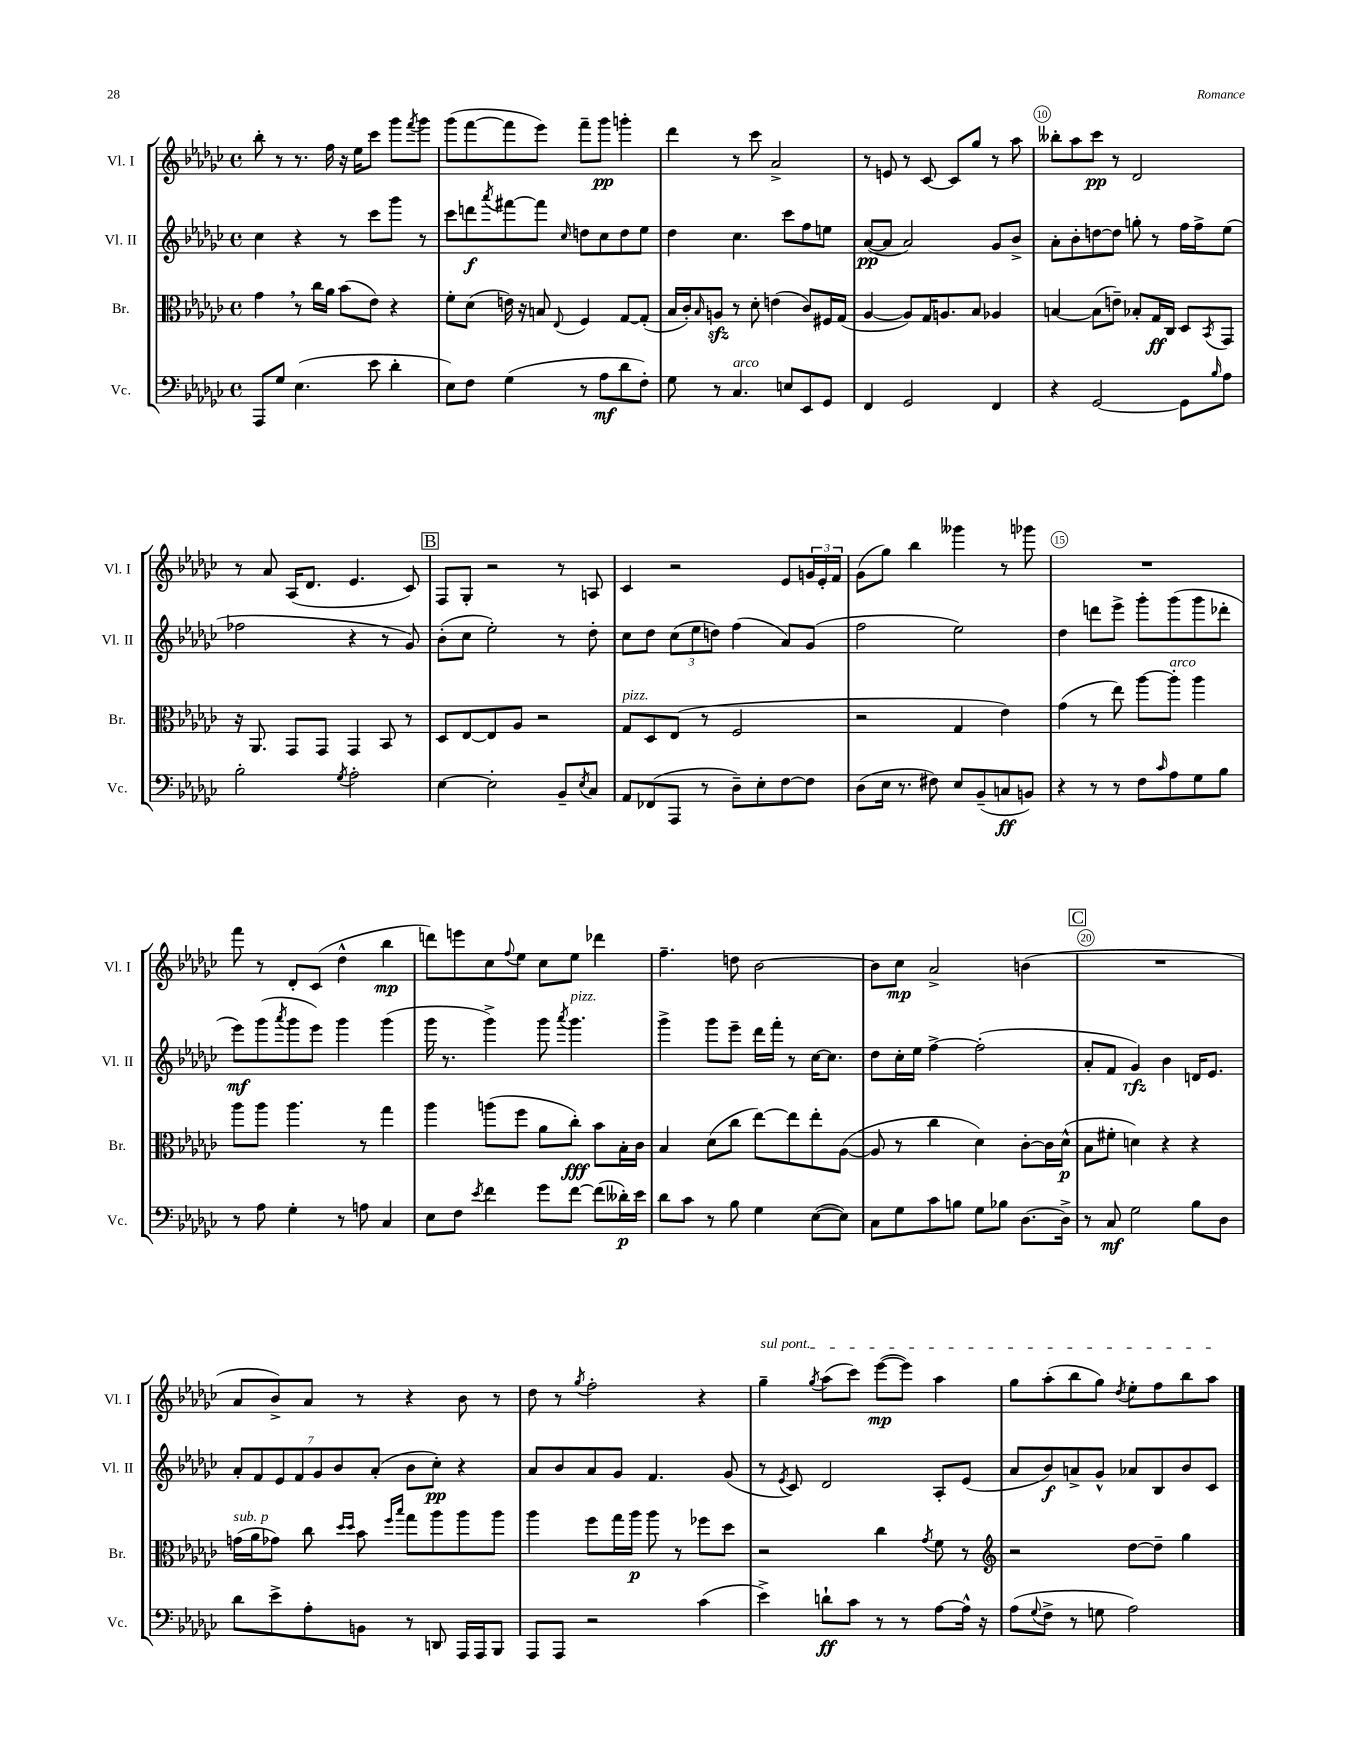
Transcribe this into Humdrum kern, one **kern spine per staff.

**kern	**dynam	**kern	**dynam	**kern	**dynam	**kern	**dynam
*part4	*part4	*part3	*part3	*part2	*part2	*part1	*part1
*staff4	*staff4	*staff3	*staff3	*staff2	*staff2	*staff1	*staff1
*I"Vc.	*	*I"Br.	*	*I"Vl. II	*	*I"Vl. I	*
*I'Vc.	*	*I'Br.	*	*I'Vl. II	*	*I'Vl. I	*
*clefF4	*	*clefC3	*	*clefG2	*	*clefG2	*
*k[b-e-a-d-g-c-]	*	*k[b-e-a-d-g-c-]	*	*k[b-e-a-d-g-c-]	*	*k[b-e-a-d-g-c-]	*
*M4/4	*	*M4/4	*	*M4/4	*	*M4/4	*
*met(c)	*	*met(c)	*	*met(c)	*	*met(c)	*
=6	=6	=6	=6	=6	=6	=6	=6
8AAA-/L	.	4g-,\	.	4cc-\	.	8bb-'\	.
8G-/J	.	.	.	.	.	8r	.
(4.E-\	.	8r	.	4r	.	8.r	.
.	.	16cc-\LL	.	.	.	.	.
.	.	16a-\JJ	.	.	.	16ff\	.
.	.	(8b-\L	.	8r	.	16r	.
.	.	.	.	.	.	16ee-\KL	.
8e-\	.	8e-\J)	.	8ccc-\L	.	8ccc-\J	.
4d-'\	.	4r	.	8ggg-\J	.	8ggg-\L	.
.	.	.	.	.	.	8qfff/	.
.	.	.	.	8r	.	8ggg-\J	.
=7	=7	=7	=7	=7	=7	=7	=7
8E-\L)	.	8f'\L	.	8ccc-\L	.	(8ggg-\L	.
8F\J	.	(8d-\J	.	8dddn\	f	[8fff\	.
.	.	.	.	8qaaa-/	.	.	.
(4G-\	.	16en\)	.	[8fff#X\	.	8fff\]	.
.	.	16r	.	.	.	.	.
.	.	8Bn/	.	8fff#\J]	.	8eee-\J)	.
.	.	8qqE-/	.	16qqcc-/	.	.	.
8r	.	4F/	.	8ddn\L	.	8fff~\L	.
8A-\L	mf	.	.	8cc-\	.	8ggg-\J	pp
8d-\	.	[8G-/L	.	8dd\	.	4gggn'\	.
8F'\J)	.	(8G-'/J]	.	8ee-\J	.	.	.
=8	=8	=8	=8	=8	=8	=8	=8
8G-\	.	16B-/LL	.	4dd-\	.	4ddd-\	.
.	.	16c-'/J)	.	.	.	.	.
.	.	16qqB-/	.	.	.	.	.
8r	.	8Anzz/J	.	.	.	.	.
!LO:TX:a:i:t=arco	!	!	!	!	!	!	!
4.C-/	.	8r	.	4.cc-\	.	8r	.
.	.	8d-'\	.	.	.	8ccc-\	.
.	.	(4en\	.	.	.	2a-^/	.
8En/L	.	.	.	8ccc-\L	.	.	.
8EE-/	.	8c-/L)	.	8ff\	.	.	.
8GG-/J	.	16F#X/L	.	8een\J	.	.	.
.	.	(16G-/JJ	.	.	.	.	.
=9	=9	=9	=9	=9	=9	=9	=9
4FF/	.	[4A-/	.	([8a-/L	pp	8r	.
.	.	.	.	8a-/J]	.	8en/	.
2GG-/	.	8A-/L])	.	2a-/)	.	8r	.
.	.	16G-/K	.	.	.	[8c-/	.
.	.	8.An/	.	.	.	.	.
.	.	.	.	.	.	8c-/L]	.
.	.	8B-/J	.	.	.	8gg-/J	.
4FF/	.	4A-X/	.	8g-/L	.	8r	.
.	.	.	.	8b-^/J	.	8aa-\	.
=10	=10	=10	=10	=10	=10	=10	=10
4r	.	[4Bn/	.	8a-'\L	.	8bb--X'\L	.
.	.	.	.	8b-'\	.	8aa-\	.
[2GG-/	.	(8B\L]	.	[8ddn\	.	8ccc-\J	pp
.	.	8en~\J)	.	8dd\J]	.	8r	.
.	.	8B-X'/L	.	8ggn'\	.	2d-/	.
.	.	16G-/L	ff	8r	.	.	.
.	.	16C-/JJ	.	.	.	.	.
8GG-\L]	.	8D-/L	.	16ff\LL	.	.	.
.	.	.	.	16ff^\J	.	.	.
16qqB-/	.	8qBB-/	.	.	.	.	.
8A-\J	.	8GG-/J	.	(8ee-\J	.	.	.
!!LO:LB:g=z
=11	=11	=11	=11	=11	=11	=11	=11
2B-'\	.	16r	.	2ff-X\	.	8r	.
.	.	8.AA-/	.	.	.	.	.
.	.	.	.	.	.	8a-/	.
.	.	8GG-/L	.	.	.	(16A-/KL	.
.	.	.	.	.	.	8.d-/J	.
.	.	8GG-/J	.	.	.	.	.
8qG-/	.	.	.	.	.	.	.
2A-'\	.	4GG-/	.	4r	.	4.e-/	.
.	.	8BB-/	.	8r	.	.	.
.	.	8r	.	8g-/)	.	8c-/)	.
!!LO:REH:place=s1:t=B
=12	=12	=12	=12	=12	=12	=12	=12
[4E-\	.	8D-/L	.	(8b-'\L	.	8F/L	.
.	.	[8E-/	.	8cc-\J	.	8G-'/J	.
2E-'\]	.	8E-/]	.	2ee-'\)	.	2r	.
.	.	8A-/J	.	.	.	.	.
.	.	2r	.	.	.	.	.
8BB-~/L	.	.	.	8r	.	8r	.
8qE-/	.	.	.	.	.	.	.
8C-/J	.	.	.	8dd-'\	.	8An/	.
=13	=13	=13	=13	=13	=13	=13	=13
!	!	!LO:TX:a:i:t=pizz.	!	!	!	!	!
8AA-/L	.	8G-/L	.	8cc-\L	.	4c-/	.
(8FF-X/	.	8D-/	.	8dd-\J	.	.	.
8AAA-/J	.	(8E-/J	.	(12cc-\L	.	2r	.
.	.	.	.	12ee-\	.	.	.
8r	.	8r	.	.	.	.	.
.	.	.	.	12ddn\J)	.	.	.
8D-~\L)	.	2F/	.	(4ff\	.	.	.
8E-'\	.	.	.	.	.	.	.
[8F\	.	.	.	8a-/L)	.	8e-/L	.
8F\J]	.	.	.	(8g-/J	.	24gn/L	.
.	.	.	.	.	.	24e-'/	.
.	.	.	.	.	.	24f/JJ	.
=14	=14	=14	=14	=14	=14	=14	=14
(8D-\L	.	2r	.	2ff\	.	(8g-\L	.
16E-\Jk	.	.	.	.	.	8gg-\J)	.
8.r	.	.	.	.	.	.	.
.	.	.	.	.	.	4bb-\	.
8F#X\)	.	.	.	.	.	.	.
8E-/L	.	4G-/	.	2ee-\)	.	4ggg--X\	.
(8BB-~/	.	.	.	.	.	.	.
8Cn/	ff	4e-\)	.	.	.	8r	.
8BBn/J)	.	.	.	.	.	8ggg-X\	.
=15	=15	=15	=15	=15	=15	=15	=15
4r	.	(4g-\	.	4dd-\	.	1r	.
8r	.	8r	.	8dddn\L	.	.	.
8r	.	8ee-\)	.	8eee-^\J	.	.	.
8F\L	.	[8aa-\L	.	8ggg-'\L	.	.	.
16qqc-/	.	.	.	.	.	.	.
!	!	!LO:TX:a:i:t=arco	!	!	!	!	!
8A-\	.	8aa-'\J]	.	(8ggg-\	.	.	.
8G-\	.	4aa-\	.	8ggg-\	.	.	.
8B-\J	.	.	.	8ddd-X'\J	.	.	.
!!LO:LB:g=z
=16	=16	=16	=16	=16	=16	=16	=16
8r	.	8aa-\L	.	8eee-\L)	mf	8fff\	.
8A-\	.	8aa-\J	.	(8ggg-\	.	8r	.
.	.	.	.	8qaaa-/	.	.	.
4G-'\	.	4.aa-\	.	8ggg-\	.	8d-'/L	.
.	.	.	.	8eee-\J)	.	(8c-/J	.
8r	.	.	.	4ggg-\	.	4dd-^^\	.
8An\	.	8r	.	.	.	.	.
4C-/	.	4gg-\	.	(4ggg-\	.	4bb-\	mp
=17	=17	=17	=17	=17	=17	=17	=17
8E-\L	.	4aa-\	.	16ggg-\	.	8dddn\L)	.
.	.	.	.	8.r	.	.	.
8F\J	.	.	.	.	.	8eeen\	.
8qe-/	.	.	.	.	.	.	.
4f\	.	(8aan\L	.	4ggg-^\)	.	8cc-\	.
.	.	.	.	.	.	8qqff/	.
.	.	8ff\J	.	.	.	8ee-\J	.
8g-\L	.	8a-\L	.	8ggg-\	.	8cc-\L	.
.	.	.	.	8qaaa-/	.	.	.
!	!	!	!	!LO:TX:a:i:t=pizz.	!	!	!
[8f\J	.	8cc-'\J)	fff	4.ggg-\	.	8ee-\J	.
(8f\L]	.	8b-\L	.	.	.	4ddd-X\	.
16d--X'\L)	p	16B-'\L	.	.	.	.	.
16e-\JJ	.	16c-\JJ	.	.	.	.	.
=18	=18	=18	=18	=18	=18	=18	=18
8d-\L	.	4B-/	.	4ggg-^\	.	4.ff~\	.
8c-\J	.	.	.	.	.	.	.
8r	.	(8d-\L	.	8ggg-\L	.	.	.
8B-\	.	8cc-\J	.	8eee-~\J	.	8ddn\	.
4G-\	.	[8ee-\L)	.	16ddd-\LL	.	[2b-\	.
.	.	.	.	16fff'\JJ	.	.	.
.	.	8ee-\]	.	8r	.	.	.
([8E-\L	.	8ee-'\	.	[16cc-\KL	.	.	.
.	.	.	.	8.cc-\J]	.	.	.
8E-\J])	.	([8A-\J	.	.	.	.	.
=19	=19	=19	=19	=19	=19	=19	=19
8C-\L	.	8A-/]	.	8dd-\L	.	8b-\L]	.
8G-\	.	8r	.	16cc-'\L	.	8cc-\J	mp
.	.	.	.	16ee-\JJ	.	.	.
8c-\	.	4cc-\	.	[4ff^\	.	2a-^/	.
8Bn\J	.	.	.	.	.	.	.
8G-\L	.	4d-\)	.	(2ff'\]	.	.	.
8B-X\J	.	.	.	.	.	.	.
[8.D-\L	.	[8c-'\L	.	.	.	(4bn\	.
.	.	16c-\L]	.	.	.	.	.
16D-^\Jk]	.	(16d-^^\JJ	p	.	.	.	.
!!LO:REH:place=s1:t=C
=20	=20	=20	=20	=20	=20	=20	=20
8r	.	8B-\L	.	8a-'/L	.	1r	.
8C-/	mf	8f#X'\J	.	8f/J	.	.	.
2G-\	.	4dn\)	.	4g-/)	rfz	.	.
.	.	4r	.	4b-\	.	.	.
8B-\L	.	4r	.	16dn/KL	.	.	.
.	.	.	.	8.e-/J	.	.	.
8D-\J	.	.	.	.	.	.	.
!!LO:LB:g=z
=21	=21	=21	=21	=21	=21	=21	=21
!	!	!LO:TX:a:i:t=sub. p	!	!	!	!	!
8d-\L	.	(16gn\LL	.	14a-'/L	.	8a-/L	.
.	.	16a-\J	.	.	.	.	.
.	.	.	.	14f/	.	.	.
8e-^\	.	8g-X\J)	.	.	.	8b-^/)	.
.	.	.	.	14e-/	.	.	.
.	.	.	.	14f/	.	.	.
8A-'\	.	8cc-\	.	.	.	8a-/J	.
.	.	.	.	14g-/	.	.	.
.	.	.	.	14b-/	.	.	.
.	.	16qqdd-/LL	.	.	.	.	.
.	.	16qqdd-/JJ	.	.	.	.	.
8BBn\J	.	8b-\	.	.	.	8r	.
.	.	.	.	(14a-'/J	.	.	.
.	.	16qqff/LL	.	.	.	.	.
.	.	16qqbb-/JJ	.	.	.	.	.
8r	.	8gg-\L	.	8b-\L	.	4r	.
8DDn/	.	8aa-\	.	8cc-'\J)	pp	.	.
16AAA-/LL	.	8aa-\	.	4r	.	8b-\	.
16AAA-/J	.	.	.	.	.	.	.
8BBB-/J	.	8aa-\J	.	.	.	8r	.
=22	=22	=22	=22	=22	=22	=22	=22
8AAA-/L	.	4aa-\	.	8a-/L	.	8dd-\	.
8AAA-/J	.	.	.	8b-/	.	8r	.
.	.	.	.	.	.	8qgg-/	.
2r	.	8ff\L	.	8a-/	.	2ff'\	.
.	.	16gg-\L	.	8g-/J	.	.	.
.	.	16aa-\JJ	p	.	.	.	.
.	.	8aa-\	.	4.f/	.	.	.
.	.	8r	.	.	.	.	.
(4c-\	.	8ff-X\L	.	.	.	4r	.
.	.	8dd-\J	.	(8g-/	.	.	.
=23	=23	=23	=23	=23	=23	=23	=23
!	!	!	!	!	!	!LO:TX:a:i:t=sul pont.	!
4e-^\)	.	2r	.	8r	.	4gg-~\	.
.	.	.	.	8qe-/	.	.	.
.	.	.	.	8c-/)	.	.	.
.	.	.	.	.	.	8qgg-/	.
8dn`\L	ff	.	.	2d-/	.	(8aa-\L	.
8c-\J	.	.	.	.	.	8ccc-\J)	.
8r	.	4cc-\	.	.	.	([8eee-\L	mp
8r	.	.	.	.	.	8eee-\J])	.
.	.	8qg-/	.	.	.	.	.
[8A-\L	.	8f\	.	8A-'/L	.	4aa-\	.
16A-^^\Jk]	.	8r	.	(8e-/J	.	.	.
16r	.	.	.	.	.	.	.
=24	=24	=24	=24	=24	=24	=24	=24
*	*	*clefG2	*	*	*	*	*
(8A-\L	.	2r	.	8a-/L	.	8gg-\L	.
8qqG-/	.	.	.	.	.	.	.
8F^\J	.	.	.	8b-/)	f	(8aa-'\	.
8r	.	.	.	8an^/	.	8bb-\	.
8Gn\	.	.	.	8g-^^/J	.	8gg-\J)	.
.	.	.	.	.	.	8qdd-/	.
2A-\)	.	[8dd-\L	.	8a-X/L	.	8ee-'\L	.
.	.	8dd-~\J]	.	8B-/	.	8ff\	.
.	.	4gg-\	.	8b-/	.	8bb-\	.
.	.	.	.	8c-/J	.	8aa-\J	.
==	==	==	==	==	==	==	==
*-	*-	*-	*-	*-	*-	*-	*-
